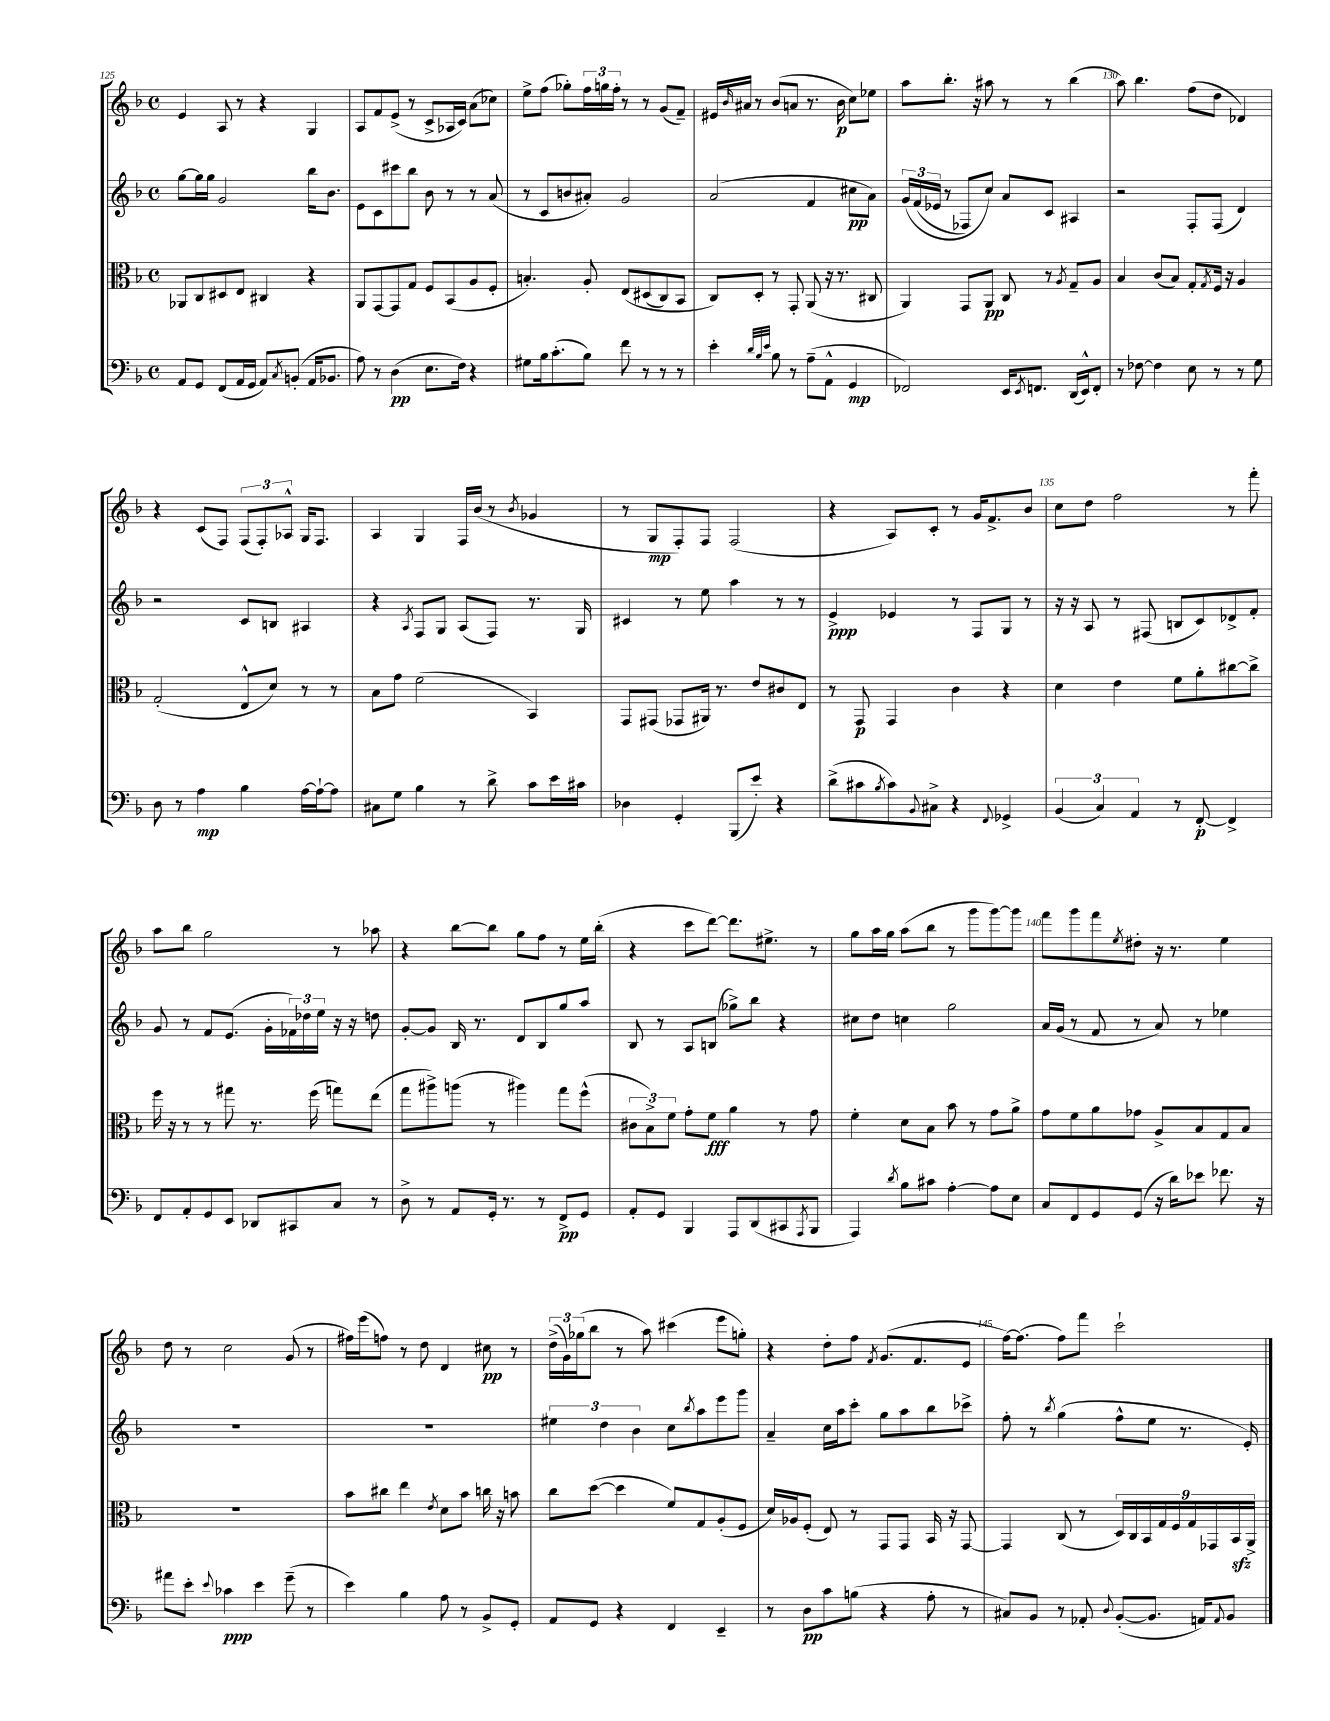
<<
\new StaffGroup <<
\new Staff = "s0" {
    \clef treble \key f \major \defaultTimeSignature \time 4/4
    e'4 a8 r8 r4 g4 |
    a8 f'8 e'8->( r8 c'8-> aes16 c'16) a'8( ces''8) |
    e''8-> f''8( ges''8-.) \tuplet 3/2 { f''16 g''16 f''16-. } r8 r8 g'8( f'8--) |
    eis'16 \grace { bes'16 } ais'16 r8 bes'8( a'8 r8. bes'16\p c''8) ees''8 |
    a''8 bes''8.-. r16 ais''8 r8 r8 bes''4( |
    a''8) bes''4. f''8( d''8 des'4) |
    r4 c'8( f8) \tuplet 3/2 { f8( f8-.) aes8-^ } g16 f8. |
    a4 g4 f16 bes'16( r8 \acciaccatura { bes'8 } ges'4 |
    r8 g8\mp f8-.) f8 f2( |
    r4 a8) c'8-. r8 g'16 f'8.-> bes'8 |
    c''8 d''8 f''2 r8 f'''8-. |
    a''8 bes''8 g''2 r8 aes''8 |
    r4 bes''8~ bes''8 g''8 f''8 r8 e''16 bes''16-.( |
    r4 c'''8 d'''8~) d'''8. eis''8.-> r8 |
    g''8 a''16 g''16 a''8( bes''8 r8 g'''8 g'''8~) g'''8 |
    f'''8 g'''8 f'''8 \acciaccatura { e''8 } dis''8-. r16 r8. e''4 |
    d''8 r8 c''2 g'8( r8 |
    fis''16) e'''16( f''8) r8 d''8 d'4 cis''8\pp r8 |
    \tuplet 3/2 { d''16->( g'16) ges''16( } bes''8 r8 a''8) cis'''4( e'''8 g''8-.) |
    r4 d''8-. f''8 \acciaccatura { f'8 } g'8.( f'8. e'8 |
    f''16~) f''8.( f''8) f'''8 c'''2-! \bar "|." |
}
\new Staff = "s1" {
    \clef treble \key f \major \defaultTimeSignature \time 4/4
    g''8~ g''16 g''16 g'2 bes''16 bes'8. |
    e'8 c'8 cis'''8 bes''8 bes'8 r8 r8 a'8( |
    r8 c'8 b'8 ais'8-.) g'2 |
    a'2( f'4 cis''8\pp a'8) |
    \tuplet 3/2 { g'16\( f'16( ees'16 } r8 fes8) c''8\) a'8 c'8 ais4 |
    r2 f8-. f8( d'4) |
    r2 c'8 b8 ais4 |
    r4 \acciaccatura { a8 } f8 g8 a8( f8) r8. g16 |
    cis'4 r8 e''8 a''4 r8 r8 |
    e'4->\ppp ees'4 r8 f8 g8 r8 |
    r16 r16 a8 r8 fis8( b8 c'8) des'8-> f'8-. |
    g'8 r8 f'8 e'8.( g'16-. \tuplet 3/2 { fes'16) des''16 e''16 } r16 r16 d''8 |
    g'8~-. g'8 bes16 r8. d'8 bes8 g''8 a''8 |
    bes8 r8 a8 b8( ges''8->) bes''8 r4 |
    cis''8 d''8 c''4 g''2 |
    a'16 g'16( r8 f'8 r8 a'8) r8 ees''4 |
    R1 |
    R1 |
    \tuplet 3/2 { eis''4 d''4 bes'4 } c''8 \acciaccatura { bes''8 } a''8 e'''8 g'''8 |
    a'4-- c''16 a''16 c'''8-. g''8 a''8 bes''8 ces'''8-> |
    f''8-. r8 \acciaccatura { bes''8 } g''4( f''8-^ e''8 r8. e'16-.) \bar "|." |
}
\new Staff = "s2" {
    \clef alto \key f \major \defaultTimeSignature \time 4/4
    aes,8 c8 dis8 e8 cis4 r4 |
    a,8 g,8~ g,8 g8 f8 bes,8( a8 f8-. |
    b4.-.) a8-. e8\( dis8( c8) bes,8 |
    c8\) d8-. r8 g,8-. a,8( r16 r8. cis8 |
    a,4) g,8 a,8\pp c8 r8 \acciaccatura { a8 } g8-- a8 |
    bes4 c'8( bes8) g8-. \acciaccatura { g8 } f16 r16 a4 |
    g2-.( e8-^ d'8) r8 r8 |
    bes8 g'8 f'2( bes,4) |
    g,8 gis,8( ges,8 ais,16) r8. e'8 cis'8 e8 |
    r8 g,8\p g,4 c'4 r4 |
    d'4 e'4 f'8 a'8-. cis''8~ cis''8-> |
    f''16 r16 r8 r8 gis''8 r8. f''16( g''8) e''8( |
    g''8 ais''8->) a''8( r8 ais''4) g''8 f''8-^( |
    \tuplet 3/2 { cis'8 bes8->) f'8 } g'8-. f'8\fff a'4 r8 g'8 |
    f'4-. d'8 bes8 bes'8 r8 g'8 a'8-> |
    g'8 f'8 a'8 ges'8 a8-> bes8 g8 bes8 |
    R1 |
    bes'8 cis''8 e''4 \acciaccatura { e'8 } d'8 bes'8 c''16 r16 b'8 |
    c''8 d''8~( d''4 f'8) g8 a8-.( f8 |
    d'16) aes16 f8-.( e8) r8 g,8 g,8 bes,16 r16 g,8~ |
    g,4 c8( r8 \tuplet 9/8 { d16) c16 bes,16 g16 f16 g16 ges,16 bes,16\sfz a,16-> } \bar "|." |
}
\new Staff = "s3" {
    \clef bass \key f \major \defaultTimeSignature \time 4/4
    a,8 g,8 f,8( a,16 g,16 a,8) \acciaccatura { c8 } b,8-.( a,16 bes,8. |
    a8) r8 d4\pp( e8. f16) r4 |
    gis8 bes16 c'8.-.( bes8) f'8 r8 r8 r8 |
    e'4-. \grace { d'32 bes32 e'32 } bes8 r8 a8--( a,8-^ g,4\mp |
    fes,2) e,16 \acciaccatura { e,8 } f,8. d,16( e,16-^) f,8-. |
    r8 fes8~ fes4 e8 r8 r8 g8 |
    d8 r8 a4\mp bes4 a16~ a16~-! a8 |
    cis8 g8 bes4 r8 d'8-> c'8 e'16 cis'16 |
    des4 g,4-. bes,,8( e'8-.) r4 |
    d'8->( cis'8 \acciaccatura { bes8 } cis'8) \appoggiatura { bes,8 } cis8-> r4 \appoggiatura { f,8 } ges,4-> |
    \tuplet 3/2 { bes,4( c4) a,4 } r8 f,8~-.\p f,4-> |
    f,8 a,8-. g,8 e,8 des,8 cis,8 c8 r8 |
    d8-> r8 a,8 g,16-. r8. r8 f,8->\pp g,8 |
    a,8-. g,8 bes,,4 a,,8 d,8( cis,8 \acciaccatura { a,,8 } bes,,8 |
    a,,4) \acciaccatura { d'8 } bes8 cis'8 a4~-. a8 e8 |
    c8 f,8 g,8 g,8( r16 d'16) ees'8 fes'8. r16 |
    ais'8 e'8-. \appoggiatura { e'8 } ces'4\ppp e'4 g'8--( r8 |
    e'4) bes4 a8 r8 bes,8-> g,8-. |
    a,8 g,8 r4 f,4 e,4-- |
    r8 d8\pp c'8 b8( r4 a8-. r8 |
    cis8) bes,8 r8 aes,8-. \appoggiatura { d8 } bes,8~-.( bes,8. a,16) \appoggiatura { a,8 } bes,8 \bar "|." |
}
>>
>>
\layout { \context { \Score currentBarNumber = #125 \override BarNumber.break-visibility = ##(#f #t #t) barNumberVisibility = #(every-nth-bar-number-visible 5) } }
